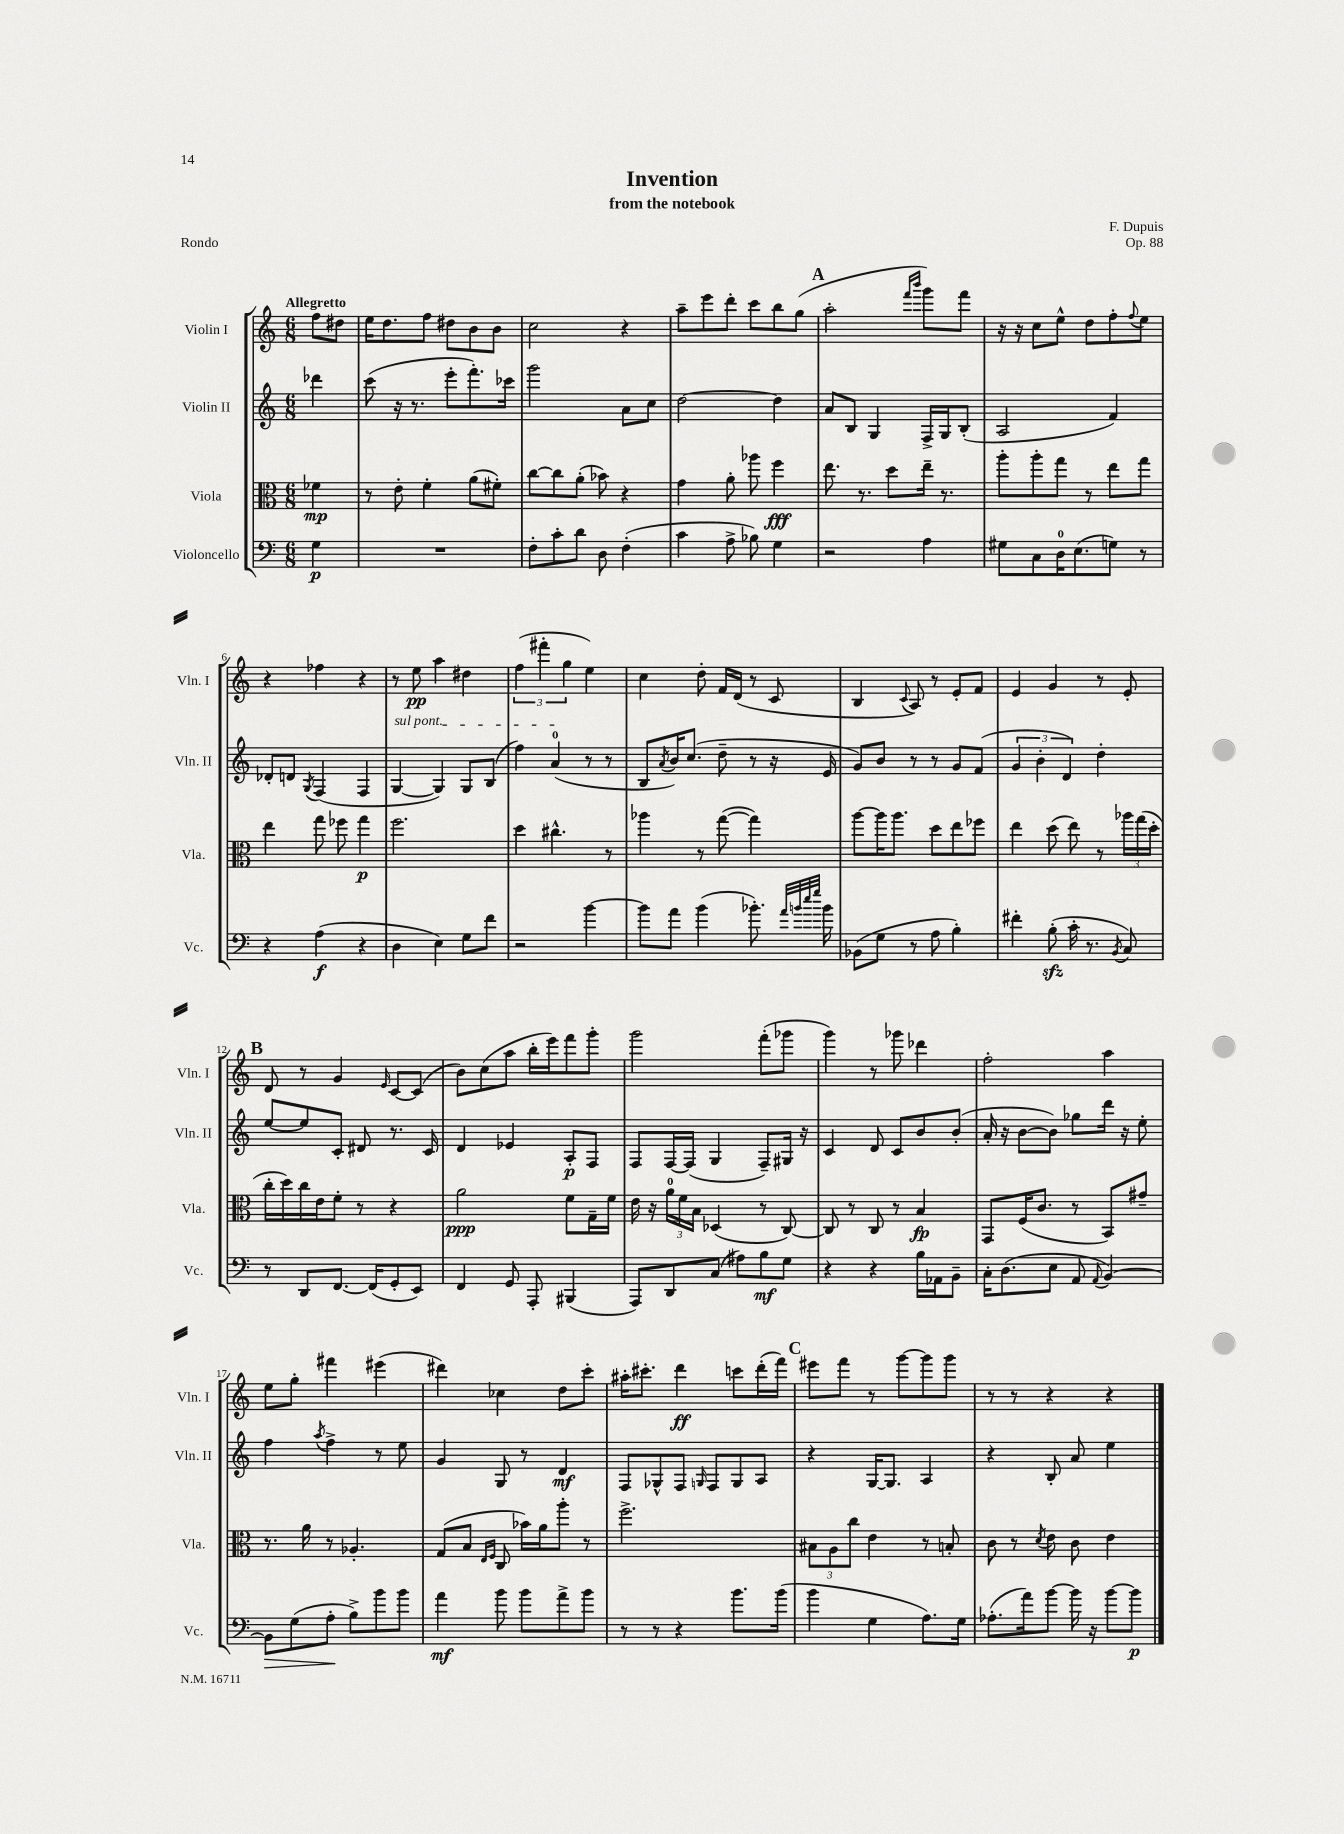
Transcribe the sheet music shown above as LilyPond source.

\header { title = "Invention" composer = "F. Dupuis" subtitle = "from the notebook" opus = "Op. 88" piece = "Rondo" }
<<
\new StaffGroup <<
\new Staff = "s0" \with { instrumentName = "Violin I" shortInstrumentName = "Vln. I" } {
    \clef treble \key c \major \numericTimeSignature \time 6/8 \partial 4 \tempo "Allegretto"
    f''8 dis''8 |
    e''16 d''8. f''8 dis''8 b'8 b'8 |
    c''2 r4 |
    a''8-- e'''8 d'''8-. c'''8 b''8 g''8( |
    \mark \markup { \bold "A" } a''2-. \grace { f'''16 b'''16 } g'''8) f'''8 |
    r16 r16 c''8 e''8-^ d''8 f''8-. \appoggiatura { f''8 } e''8 |
    r4 fes''4 r4 |
    r8 e''8\pp a''4 dis''4 |
    \tuplet 3/2 { f''4( fis'''4-. g''4 } e''4) |
    c''4 d''8-. f'16 d'16( r8 c'8 |
    b4 \appoggiatura { c'8 } a8) r8 e'8-. f'8 |
    e'4 g'4 r8 e'8-. |
    \mark \markup { \bold "B" } d'8 r8 g'4 \grace { e'16 } c'8~ c'8( |
    b'8) c''8( a''8 b''16-. e'''16) f'''8 g'''8-. |
    g'''2 f'''8-.( ges'''8 |
    g'''4) r8 ges'''8 des'''4 |
    f''2-. a''4 |
    e''8 g''8-. fis'''4 eis'''4( |
    dis'''4) ces''4 d''8 c'''8-. |
    ais''16-. cis'''8.-. d'''4\ff c'''8 d'''16-.( f'''16) |
    \mark \markup { \bold "C" } eis'''8 f'''8 r8 g'''8~ g'''8 g'''8 |
    r8 r8 r4 r4 \bar "|." |
}
\new Staff = "s1" \with { instrumentName = "Violin II" shortInstrumentName = "Vln. II" } {
    \clef treble \key c \major \numericTimeSignature \time 6/8 \partial 4
    des'''4 |
    c'''8( r16 r8. e'''8-. f'''8.-.) ces'''16 |
    g'''2 a'8 c''8 |
    d''2~ d''4 |
    \mark \markup { \bold "A" } a'8 b8 g4 f16-> g16 b8-.( |
    a2 f'4) |
    des'8-. d'8 \acciaccatura { g8 } f4( f4 |
    \once \override TextSpanner.bound-details.left.text = \markup { \italic "sul pont." } g4~\startTextSpan g4) g8 b8( |
    f''4) a'4-0\stopTextSpan( r8 r8 |
    b8 \acciaccatura { a'8 } b'16) c''8.( d''8-- r8 r16 e'16 |
    g'8) b'8 r8 r8 g'8 f'8( |
    \tuplet 3/2 { g'4 b'4-. d'4) } d''4-. |
    \mark \markup { \bold "B" } e''8~ e''8 c'8-. dis'8 r8. c'16 |
    d'4 ees'4 a8-.\p f8 |
    f8 f16~ f16( g4 f8--) gis16 r16 |
    c'4 d'8 c'8 b'8 b'8-.( |
    a'16-. r16 b'8~ b'8) ges''8 d'''16 r16 e''8-. |
    f''4 \acciaccatura { a''8 } f''4-> r8 e''8 |
    g'4 g8 r8 d'4\mf |
    f8 ges8-^ f8 \grace { g16 } f8 g8 a8 |
    \mark \markup { \bold "C" } r4 g16~ g8. a4 |
    r4 b8-. a'8 e''4 \bar "|." |
}
\new Staff = "s2" \with { instrumentName = "Viola" shortInstrumentName = "Vla." } {
    \clef alto \key c \major \numericTimeSignature \time 6/8 \partial 4
    fes'4\mp |
    r8 e'8-. f'4-. a'8( fis'8-.) |
    c''8~ c''8 a'8-.( bes'8) r4 |
    g'4 a'8-. aes''8 f''4\fff |
    \mark \markup { \bold "A" } e''8. r8. d''8 e''16-- r8. |
    a''8-. a''8-. g''8 r8 e''8 g''8 |
    e''4 g''8 fes''8 g''4\p |
    f''2. |
    d''4 cis''4.-^ r8 |
    aes''4 r8 g''8~( g''4) |
    a''8~ a''16 a''8. d''8 e''8 fes''8 |
    e''4 d''8( e''8) r8 \tuplet 3/2 { aes''16 g''16( d''16-. } |
    \mark \markup { \bold "B" } c''16-. d''16) c''16 e'16 f'8-. r8 r4 |
    a'2\ppp f'8 g16-- f'16 |
    e'16 r16 \tuplet 3/2 { a'16-0 f'16 b16 } des4( r8 c8~) |
    c8 r8 c8 r8 b4\fp |
    g,8 f16( c'8. r8 b,8) gis'8-- |
    r8. a'16 r8 aes4.-. |
    g8( b8 \grace { e16 f16 } c8 bes'16) a'16 a''8-. r8 |
    f''2.-> |
    \mark \markup { \bold "C" } \tuplet 3/2 { bis8 a8 c''8 } e'4 r8 b8-. |
    c'8 r8 \acciaccatura { d'8 } e'8 c'8 e'4 \bar "|." |
}
\new Staff = "s3" \with { instrumentName = "Violoncello" shortInstrumentName = "Vc." } {
    \clef bass \key c \major \numericTimeSignature \time 6/8 \partial 4
    g4\p |
    R2. |
    f8-. c'8-. d'8 d8 f4-.( |
    c'4 a8-> bes8) g4 |
    \mark \markup { \bold "A" } r2 a4 |
    gis8 c8 d16-0 e8.( g8) r8 |
    r4 a4\f( r4 |
    d4 e4) g8 f'8 |
    r2 b'4~ |
    b'8 a'8 b'4( bes'8.-.) \grace { a'32 b'32 e''32 g''32 } b'16 |
    bes,8( g8 r8 a8 b4-.) |
    fis'4-. b8-.\sfz( c'16-. r8. \acciaccatura { b,8 } c8) |
    \mark \markup { \bold "B" } r8 d,8 f,8.~ f,16( g,8-. e,8) |
    f,4 g,8 a,,8-. bis,,4( |
    a,,8) d,8 c8( ais8) b8\mf g8 |
    r4 r4 b16 aes,16 b,8-- |
    c16-. d8.( e8 a,8 \appoggiatura { a,8 } b,4~) |
    b,8\> g8( a8-.\! b8->) b'8 b'8 |
    a'4\mf b'8 b'8 a'8-> b'8 |
    r8 r8 r4 b'8. b'16( |
    \mark \markup { \bold "C" } b'4 g4 a8.) g16 |
    aes8.-.( a'16) b'8~ b'16 r16 b'8~ b'8\p \bar "|." |
}
>>
>>
